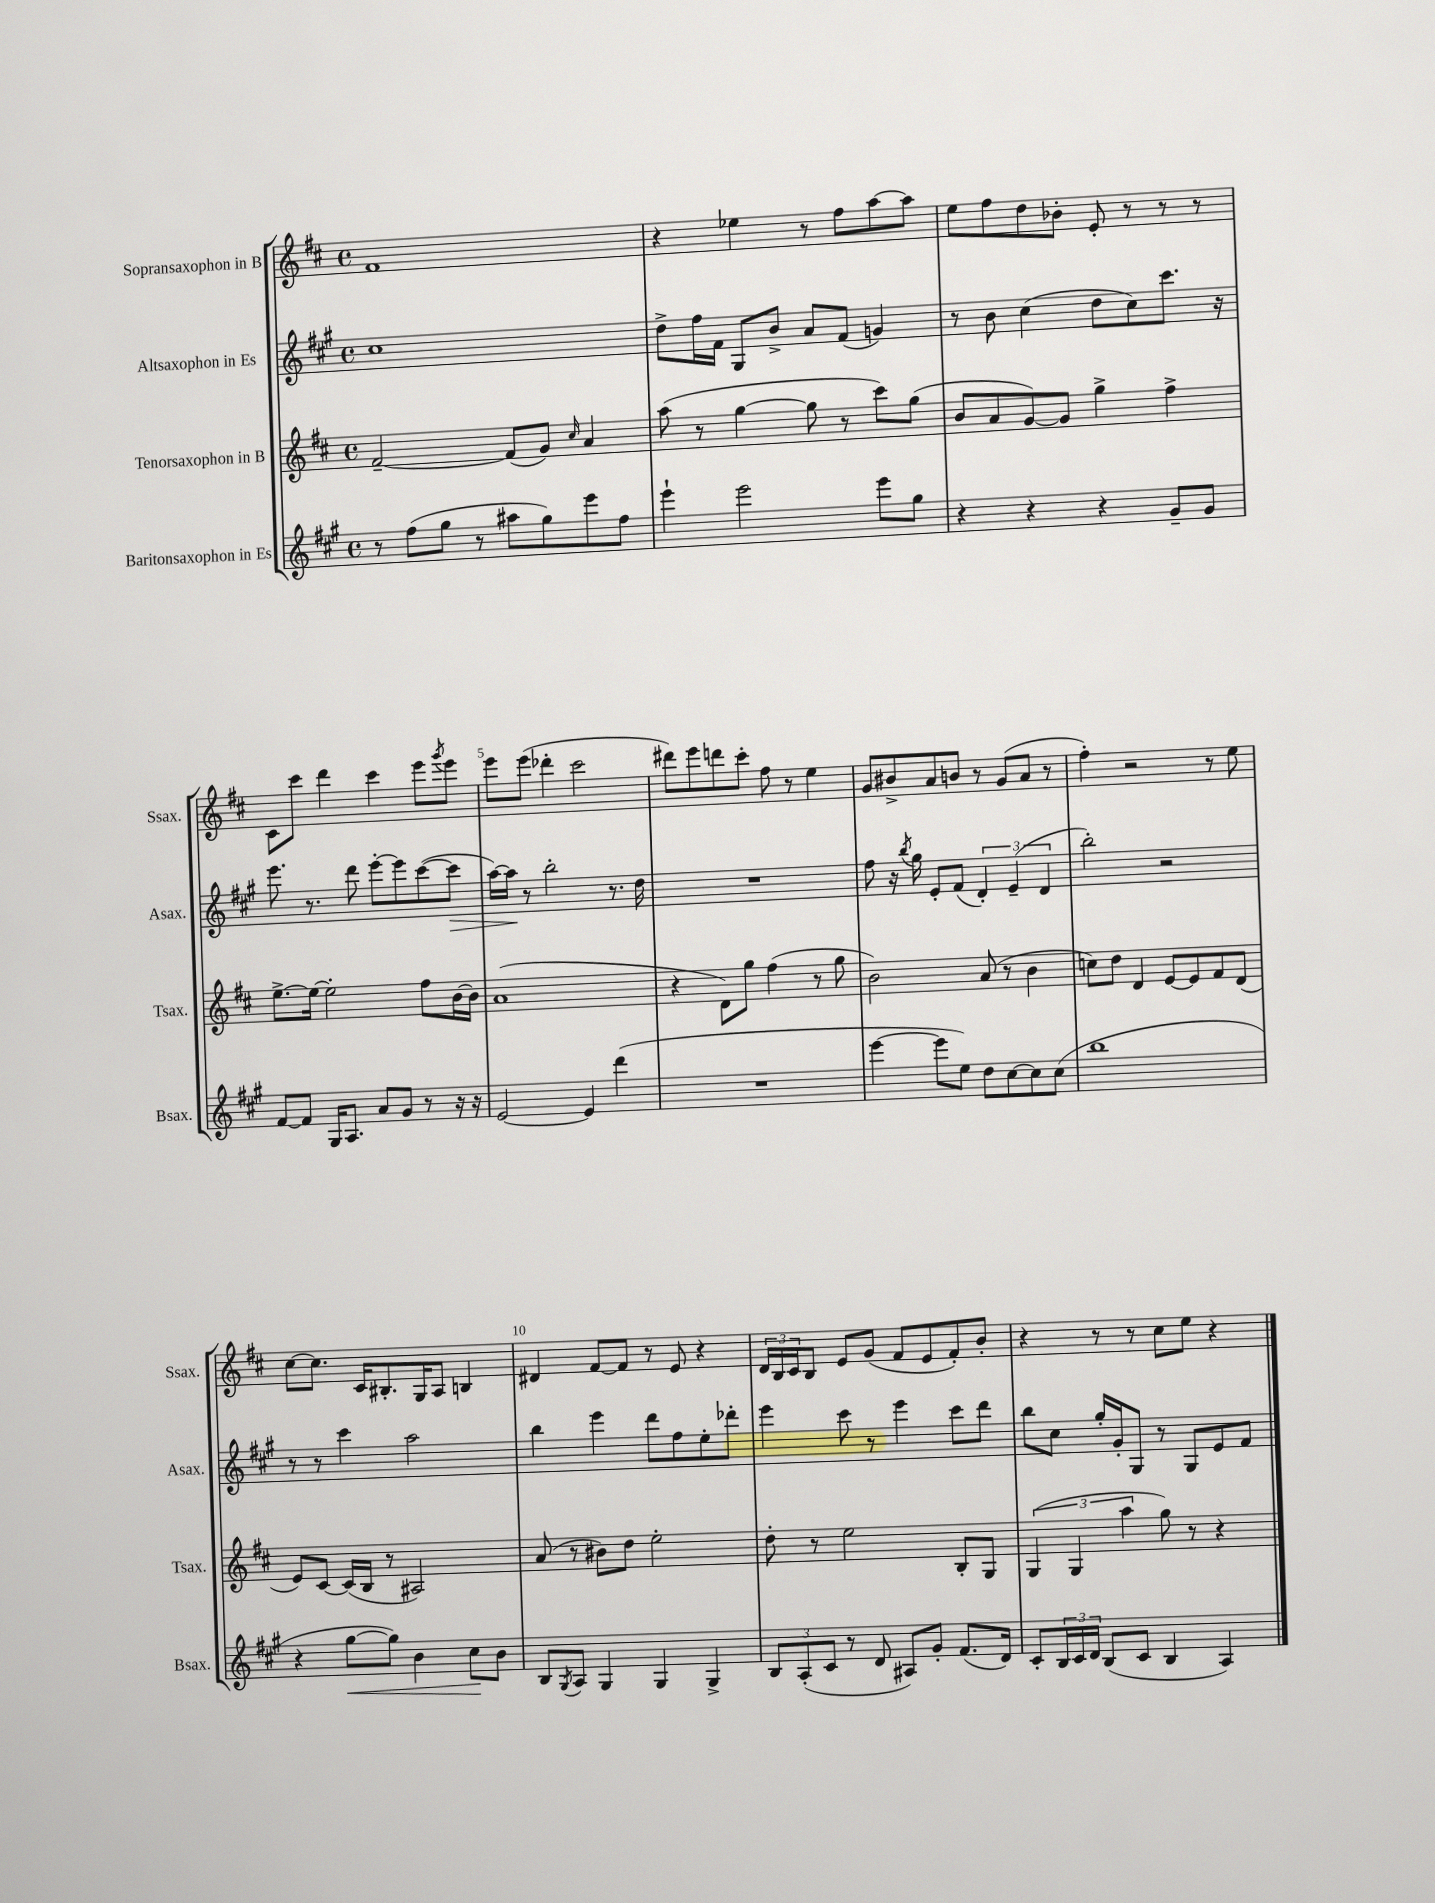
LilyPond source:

<<
\new StaffGroup <<
\new Staff = "s0" \with { instrumentName = "Sopransaxophon in B" shortInstrumentName = "Ssax." } {
    \clef treble \key d \major \defaultTimeSignature \time 4/4
    fis'1 |
    r4 ees''4 r8 fis''8 a''8~ a''8 |
    e''8 fis''8 d''8 bes'8-. e'8-. r8 r8 r8 |
    cis'8 cis'''8 d'''4 cis'''4 e'''8 \acciaccatura { g'''8 } e'''8 |
    e'''8 e'''8( des'''4-. cis'''2 |
    dis'''8) e'''8 d'''8 cis'''8-. fis''8 r8 e''4 |
    g'8 bis'8-> a'8 b'8 r8 g'8( a'8 r8 |
    fis''4-.) r2 r8 e''8 |
    cis''8~ cis''8. cis'16 bis8.-. g16 a8 b4 |
    dis'4 fis'8~ fis'8 r8 e'8 r4 |
    \tuplet 3/2 { d'16 b16 cis'16 } b8 e'8 g'8( fis'8 e'8 fis'8-.) b'8-. |
    r4 r8 r8 cis''8 e''8 r4 \bar "|." |
}
\new Staff = "s1" \with { instrumentName = "Altsaxophon in Es" shortInstrumentName = "Asax." } {
    \clef treble \key a \major \defaultTimeSignature \time 4/4
    cis''1 |
    d''8-> fis''16 fis'16 gis8 b'8-> a'8 fis'8( g'4) |
    r8 b'8 cis''4( d''8 cis''8) cis'''8. r16 |
    e'''8. r8. d'''8 e'''8~-. e'''8 cis'''8~( cis'''8\> |
    a''16~) a''16\! r8 b''2-. r8. d''16 |
    R1 |
    fis''8 r16 \acciaccatura { b''8 } gis''16 e'8-. fis'8( \tuplet 3/2 { d'4-.) e'4--( d'4 } |
    b''2-.) r2 |
    r8 r8 cis'''4 a''2 |
    b''4 e'''4 d'''8 fis''8 e''8-. des'''8-. |
    e'''4 cis'''8 r8 e'''4 cis'''8 d'''8 |
    b''8 cis''8 gis''16-. gis'16-. gis8 r8 gis8 e'8 fis'8 \bar "|." |
}
\new Staff = "s2" \with { instrumentName = "Tenorsaxophon in B" shortInstrumentName = "Tsax." } {
    \clef treble \key d \major \defaultTimeSignature \time 4/4
    fis'2~-- fis'8( g'8) \grace { cis''16 } a'4 |
    a''8( r8 g''4~ g''8 r8 cis'''8) g''8( |
    b'8 a'8 g'8~) g'8 g''4-> fis''4-> |
    e''8.~-> e''16~ e''2-. fis''8 b'16~ b'16 |
    a'1( |
    r4 d'8) g''8 fis''4( r8 g''8 |
    b'2) a'8( r8 b'4 |
    c''8) d''8 d'4 e'8~ e'8 fis'8 d'8( |
    e'8) cis'8~ cis'16( b16 r8 ais2) |
    a'8( r8 bis'8) d''8 e''2-. |
    d''8-. r8 e''2 b8-. g8 |
    \tuplet 3/2 { g4( g4 a''4 } g''8) r8 r4 \bar "|." |
}
\new Staff = "s3" \with { instrumentName = "Baritonsaxophon in Es" shortInstrumentName = "Bsax." } {
    \clef treble \key a \major \defaultTimeSignature \time 4/4
    r8 fis''8( gis''8 r8 ais''8 gis''8) e'''8 fis''8 |
    e'''4-! e'''2 e'''8 gis''8 |
    r4 r4 r4 gis'8-- gis'8 |
    fis'8~ fis'8 gis16 a8. a'8 gis'8 r8 r16 r16 |
    e'2~ e'4 d'''4( |
    R1 |
    e'''4~ e'''8 e''8) d''8 cis''8~ cis''8 cis''8( |
    b''1 |
    r4 gis''8~\< gis''8) b'4 cis''8\! b'8 |
    b8 \acciaccatura { gis8 } a8 gis4 gis4 gis4-> |
    \tuplet 3/2 { b8 a8-.( cis'8 } r8 d'8 ais8) gis'8-. fis'8.( d'16) |
    cis'8-. \tuplet 3/2 { b16 cis'16 d'16 } b8( cis'8 b4 a4) \bar "|." |
}
>>
>>
\layout { \context { \Score \override BarNumber.break-visibility = ##(#f #t #t) barNumberVisibility = #(every-nth-bar-number-visible 5) } }
